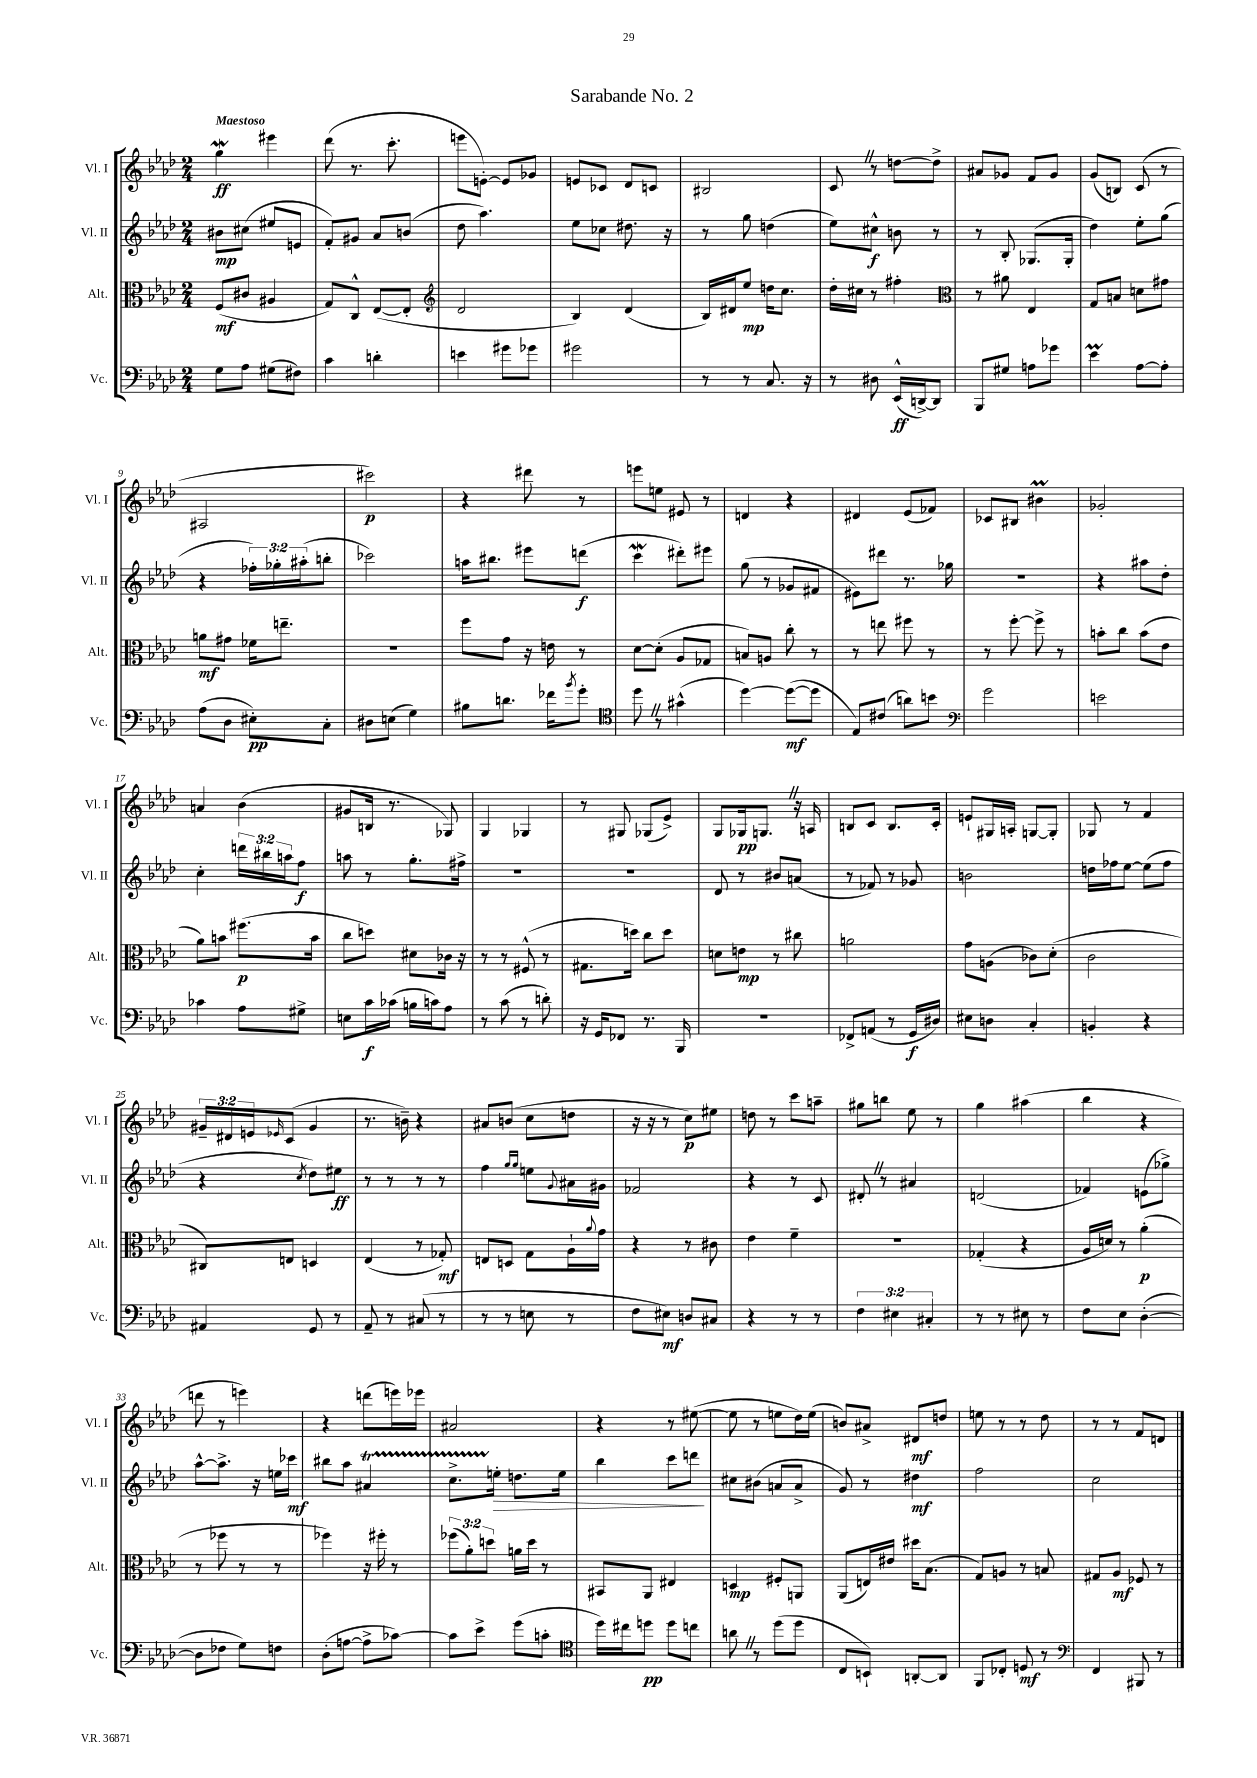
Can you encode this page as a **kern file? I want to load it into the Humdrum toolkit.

**kern	**kern	**kern	**kern
*staff4	*staff3	*staff2	*staff1
*clefF4	*clefC3	*clefG2	*clefG2
*k[b-e-a-d-]	*k[b-e-a-d-]	*k[b-e-a-d-]	*k[b-e-a-d-]
*M2/4	*M2/4	*M2/4	*M2/4
8G	(8F	8b#	4gg
8A-	8c#	(8cc#	.
(8G#	4A#	8ee#	4eee#
8F#)	.	8e	.
=	=	=	=
4c	8G)	8f')	(8ddd-
.	8C^^	8g#	8.r
4d'	([8E-	8a-	.
.	.	.	8.ccc'
.	8E-']	(8b	.
=	=	=	=
*	*clefG2	*	*
4e	2d-	8dd-	8eee
.	.	4.aa-)	[8e')
8g#	.	.	8e]
8g-	.	.	8g-
=	=	=	=
2g#	4B-)	8ee-	8e
.	.	8cc-	8c-
.	(4d-	8.dd#	8d-
.	.	.	8c
.	.	16r	.
=	=	=	=
8r	16B-)	8r	2B#
.	16d#	.	.
8r	8ee-	8gg	.
8.C	16dd	(4dd	.
.	8.cc	.	.
16r	.	.	.
=	=	=	=
8r	16dd-'	8ee-)	8c
.	16cc#	.	.
8D#	8r	8cc#^^	8r
(16EE-^^	4ff#'	8b	[8dd
[16DD^)	.	.	.
8DD]	.	8r	8dd^]
=	=	=	=
*	*clefC3	*	*
8BBB-	8r	8r	8a#
8G#	8a#	8B-'	8g-
8A	4E-	(8.G-	8f
8g-	.	.	8g-
.	.	16G-'	.
=	=	=	=
4e-	8G	4dd-)	(8g
.	8B	.	8B)
[8A-	8d	8ee-'	(8c
8A-']	8g#	(8gg	8r
=	=	=	=
(8A-	8a	4r	2A#
8D-	8g#	.	.
8E#')	16f-	24ff-')	.
.	.	24gg-'	.
.	8.ee~	.	.
.	.	(24aa#'	.
8C'	.	8bb'	.
=	=	=	=
8D#	2r	2ccc-)	2ccc#)
(8E	.	.	.
4G)	.	.	.
=	=	=	=
8B#	8ff	16aa	4r
.	.	8.bb#	.
8.d	8g	.	.
.	16r	8eee#	8ddd#
16f-	16e	.	.
8qb-	.	.	.
8g'	8r	(8ddd	8r
=	=	=	=
*clefC4	*	*	*
8dd-	[8d-	4ccc	8eee
8r	(8d-']	.	8ee
(4g#^^	8A-	8ddd#')	8e#
.	8G-	8eee#	8r
=	=	=	=
[4dd-)	8B)	(8gg	4d
.	8A	8r	.
(8dd-_	8cc'	8g-	4r
8dd-]	8r	8f#	.
=	=	=	=
8E-)	8r	8e#)	4d#
(8c#	8ee	8ddd#	.
8a)	8ff#	8.r	(8e-
8b	8r	.	8f-)
.	.	16gg-	.
=	=	=	=
*clefF4	*	*	*
2g	8r	2r	8c-
.	[8ff'	.	8B#
.	8ff^]	.	4b#
.	8r	.	.
=	=	=	=
2e	8b'	4r	2g-'
.	8cc	.	.
.	(8b	8aa#	.
.	8e-	8dd-'	.
=	=	=	=
4c-	8a-)	4cc'	4a
.	8b	.	.
8A-	(8.ff#	24ddd	(4b-
.	.	24bb#	.
.	.	24aa	.
8G#^	.	8ff	.
.	16b	.	.
=	=	=	=
8E	8cc	8aa	8g#
16c	8dd)	8r	16B
(16c-	.	.	8.r
16B	8d#	8.gg'	.
16c)	.	.	.
8A-	16c-	.	8G-)
.	16r	16ff#^	.
=	=	=	=
8r	8r	2r	4G
(8c	8r	.	.
8r	(8F#^^	.	4G-
8d')	8r	.	.
=	=	=	=
16r	8.G#	2r	8r
16GG	.	.	.
8FF-	.	.	8G#
.	16dd)	.	.
8.r	8cc	.	(8G-
.	8dd	.	8e-^)
16BBB-	.	.	.
=	=	=	=
2r	8d	8d-	8G
.	8e	8r	16G-
.	.	.	8.G
.	8r	8b#	.
.	8cc#	(8a	16r
.	.	.	16A
=	=	=	=
8FF-^	2a	8r	8B
(8AA	.	8f-)	8c
8r	.	8r	8.B
16GG	.	8g-	.
16D#)	.	.	16c'
=	=	=	=
8E#	8g	2b	8e`
8D	(8A	.	16G#
.	.	.	16A'
4C'	8c-)	.	[8G
.	(8d-'	.	8G']
=	=	=	=
4BB'	2c	16dd	8G-
.	.	16ff-	.
.	.	[8ee-	8r
4r	.	(8ee-]	4f
.	.	8ff-	.
=	=	=	=
4AA#	8C#)	4r	24g#~
.	.	.	24d#
.	.	.	24e
.	.	.	16qqe-
.	8E	.	(8c
.	.	8qcc	.
8GG	4D	8dd-)	4g#
8r	.	8ee#	.
=	=	=	=
8AA-~	(4E-	8r	8.r
8r	.	8r	.
.	.	.	16b~)
(8C#	8r	8r	4r
8r	8G-')	8r	.
=	=	=	=
8r	8E	4ff	8a#
8r	8D	.	(8b
.	.	16qqgg	.
.	.	16qqgg	.
8E	8G	8ee	8cc
.	.	8qqg	.
8r	16A-`	16a#	8dd
.	8qqa-	.	.
.	16g	16g#	.
=	=	=	=
8F	4r	2f-	16r
.	.	.	16r
8E#)	.	.	8r
8D	8r	.	8cc)
8C#	8c#	.	8ee#
=	=	=	=
4r	4e-	4r	8dd
.	.	.	8r
8r	4f~	8r	8ccc
8r	.	8c	8aa~
=	=	=	=
6F	2r	8d#'	8gg#
.	.	8r	8bb
6E#	.	.	.
.	.	4a#	8ee-
6C#'	.	.	.
.	.	.	8r
=	=	=	=
8r	(4G-'	(2d	4gg
8r	.	.	.
8E#	4r	.	(4aa#
8r	.	.	.
=	=	=	=
8F	16A-	4f-)	4bb-
.	16d)	.	.
8E-	8r	.	.
([4D-'	(4a-'	(8e	4r
.	.	8gg-^)	.
=	=	=	=
8D-]	8r	[8aa-^^	8ddd
8F-	8ff-	8.aa-^]	8r
8G)	8r	.	4eee)
.	.	16r	.
8F	8r	16ee	.
.	.	16ccc-	.
=	=	=	=
(8D-'	4ff-)	8bb#	4r
[8A	.	8aa-	.
8A^]	16r	4a#	(8ddd
.	16ff#'	.	.
[8c-)	8r	.	16eee)
.	.	.	16eee-
=	=	=	=
8c-]	(12ff-	8.cc^	2a#
.	12a-')	.	.
8e-^	.	.	.
.	12dd	.	.
.	.	16ee'	.
(8g	16a	8.dd	.
.	16dd	.	.
8c'	8r	.	.
.	.	16ee	.
=	=	=	=
*clefC4	*	*	*
16dd-)	8BB#	4bb-	4r
16cc#	.	.	.
8dd	8AA-	.	.
8dd	4E#	8ccc	8r
8cc	.	8ddd	([8ee#
=	=	=	=
8a	4D	8cc#	8ee#]
8r	.	(8b#	8r
(8dd-	8F#'	8a	8ee
8dd-	8AA	8a^	16dd-)
.	.	.	(16ee
=	=	=	=
8C	(8AA-	8g)	8b)
8BB`)	16E)	8r	8a#^
.	16e#	.	.
[8AA'	16dd#	4dd#	8d#
.	(8.B-	.	.
8AA]	.	.	8dd
=	=	=	=
8FF	8G)	2ff	8ee
8C-'	8A	.	8r
8D	8r	.	8r
8r	8B	.	8dd-
=	=	=	=
*clefF4	*	*	*
4FF	8G#	2cc	8r
.	8A-	.	8r
8BBB#	8F-	.	8f
8r	8r	.	8d
==	==	==	==
*-	*-	*-	*-
